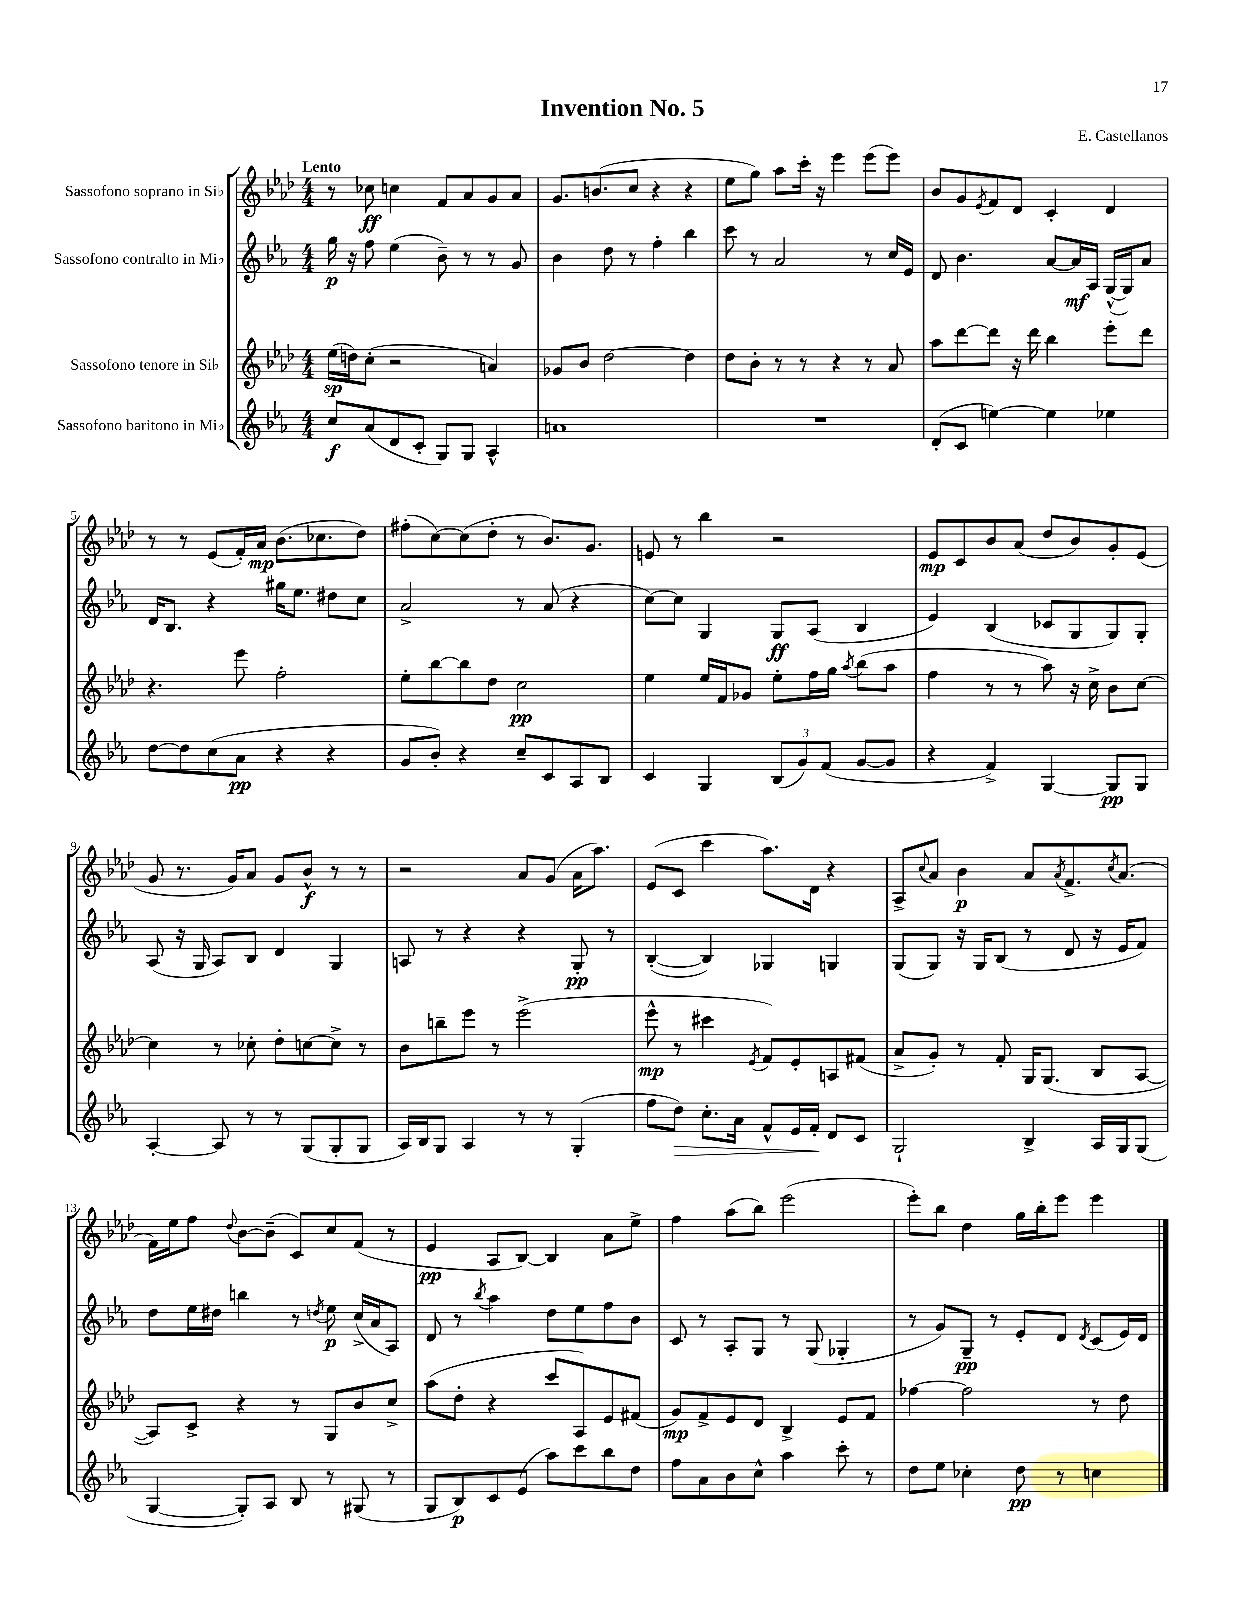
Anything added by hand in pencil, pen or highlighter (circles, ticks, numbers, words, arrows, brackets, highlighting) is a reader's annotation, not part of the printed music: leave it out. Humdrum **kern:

**kern	**kern	**kern	**kern
*staff4	*staff3	*staff2	*staff1
*clefG2	*clefG2	*clefG2	*clefG2
*k[b-e-a-]	*k[b-e-a-d-]	*k[b-e-a-]	*k[b-e-a-d-]
*M4/4	*M4/4	*M4/4	*M4/4
8cc	(16ee-	16gg	8r
.	16dd)	16r	.
(8a-	(8cc'	8ff	8cc-
8d	2r	(4ee-	4cc
8c'	.	.	.
8G)	.	8b-~)	8f
8G	.	8r	8a-
4A-^^	4a)	8r	8g
.	.	8g	8a-
=	=	=	=
1a	8g-	4b-	8.g
.	8b-	.	.
.	.	.	(8.b
.	[2dd-	8dd	.
.	.	8r	8cc
.	.	4ff'	4r
.	4dd-]	4bb-	4r
=	=	=	=
1r	8dd-	8ccc	8ee-
.	8b-'	8r	8gg)
.	8r	2a-	8aa-
.	8r	.	16ccc'
.	.	.	16r
.	4r	.	4eee-
.	8r	8r	(8eee-
.	8a-	16cc	8eee-)
.	.	16e-	.
=	=	=	=
(8d'	8aa-	8d	8b-
8c	[8ddd-	4.b-	8g
.	.	.	8qe-
[4ee)	8ddd-]	.	8f
.	16r	.	8d-
.	16ddd-	.	.
4ee]	4bb-	[8a-	4c'
.	.	16a-]	.
.	.	16A-	.
4ee-	8eee-'	([16G^^	4d-
.	.	16G])	.
.	8ddd-	8a-	.
=	=	=	=
[8dd	4.r	16d	8r
.	.	8.B-	.
8dd]	.	.	8r
(8cc	.	4r	(8e-
8a-	8eee-	.	16f')
.	.	.	16a-
4r	2ff'	16gg#	(8.b-
.	.	8.ee-	.
.	.	.	8.cc-
4r	.	8dd#	.
.	.	8cc	8dd-)
=	=	=	=
8g	8ee-'	2a-^	(8ff#'
8b-')	[8bb-	.	[8cc)
4r	8bb-]	.	(8cc]
.	8dd-	.	8dd-'
8cc~	2cc	8r	8r
8c	.	(8a-	8.b-)
8A-	.	4r	.
.	.	.	8.g
8B-	.	.	.
=	=	=	=
4c	4ee-	[8cc)	8e
.	.	8cc]	8r
4G	16ee-	4G	4bb-
.	16f	.	.
.	8g-	.	.
(12B-	8ee-'	8G	2r
12g)	.	.	.
.	16ff	(8A-	.
(12f	.	.	.
.	16gg	.	.
.	8qaa-	.	.
[8g	(8bb-	4B-	.
8g]	8aa-	.	.
=	=	=	=
4r	4ff	4e-)	8e-
.	.	.	8c
4f^)	8r	(4B-	8b-
.	8r	.	(8a-
[4G	8aa-)	8c-	8dd-
.	16r	8G	8b-)
.	16cc^	.	.
8G]	8b-	8G)	8g'
8G	[8cc	8G'	(8e-
=	=	=	=
[4A-'	4cc]	(8A-	8g
.	.	16r	8.r
.	.	16G	.
8A-]	8r	8A-)	.
.	.	.	16g)
8r	8cc-'	8B-	8a-
8r	8dd-'	4d	8g
(8G	[8cc	.	8b-^^
8G'	8cc^]	4G	8r
8G	8r	.	8r
=	=	=	=
16A-)	8b-	8A	2r
16B-	.	.	.
8G	8bb~	8r	.
4A-	8eee-	4r	.
.	8r	.	.
8r	(2eee-^	4r	8a-
8r	.	.	(8g
(4G'	.	8G'	16a-
.	.	.	8.aa-)
.	.	8r	.
=	=	=	=
8ff	8eee-^^	([4B-'	(8e-
8dd)	8r	.	8c
8.cc'	4ccc#	4B-])	4ccc
16a-	.	.	.
.	8qe-	.	.
8f^^	8f)	4G-	8.aa-)
16e-	8e-'	.	.
16f'	.	.	16d-
8d	8A	4G	4r
8c	(8f#	.	.
=	=	=	=
2G`	8a-^	(8G	8A-^
.	.	.	8qqcc
.	8g')	8G)	8a-
.	8r	16r	4b-
.	.	16G	.
.	8f'	(8B-	.
4B-^	16G	8r	8a-
.	(8.G	.	.
.	.	.	8qa-
.	.	8d	8.f^
16A-	8B-	16r	.
.	.	.	8qcc
16G	.	16e-	(8.a-
(8G	[8A-	8f)	.
=	=	=	=
[4G	8A-])	8dd	16f)
.	.	.	16ee-
.	8c^	16ee-	8ff
.	.	16dd#	.
.	.	.	8qqdd-
8G'])	4r	4bb	[8b-
8A-	.	.	(8b-~]
8B-	8r	8r	8c)
.	.	8qdd	.
8r	8G	8ee-	8cc
(8G#	8b-	(16cc^	(8f
.	.	16a-	.
8r	8cc^	8A-)	8r
=	=	=	=
8G	(8aa-	8d	4e-
8B-)	8dd-'	8r	.
.	.	8qbb-	.
8c	4r	4aa-	8A-
(8e-	.	.	[8B-)
8aa-)	8ccc	8dd	4B-]
8ccc	8A-)	8ee-	.
8bb-	8e-	8ff	8a-
8dd	(8f#	8b-	8ee-^
=	=	=	=
8ff	8g)	8c	4ff
8a-	8f^	8r	.
8b-	8e-	8A-'	(8aa-
8cc^^	8d-	8G	8bb-)
4aa-	4B-^	8r	(2eee-
.	.	(8G	.
8ccc'	8e-	4G-'	.
8r	8f	.	.
=	=	=	=
8dd	[4ff-	8r	8eee-')
8ee-	.	8g)	8bb-
4cc-'	2ff-]	8G~	4dd-
.	.	8r	.
8dd	.	8e-'	16gg
.	.	.	16bb-'
8r	.	8d	8eee-
.	.	8qd	.
4cc	8r	(8c	4eee-
.	8dd-	16e-)	.
.	.	16d	.
==	==	==	==
*-	*-	*-	*-
